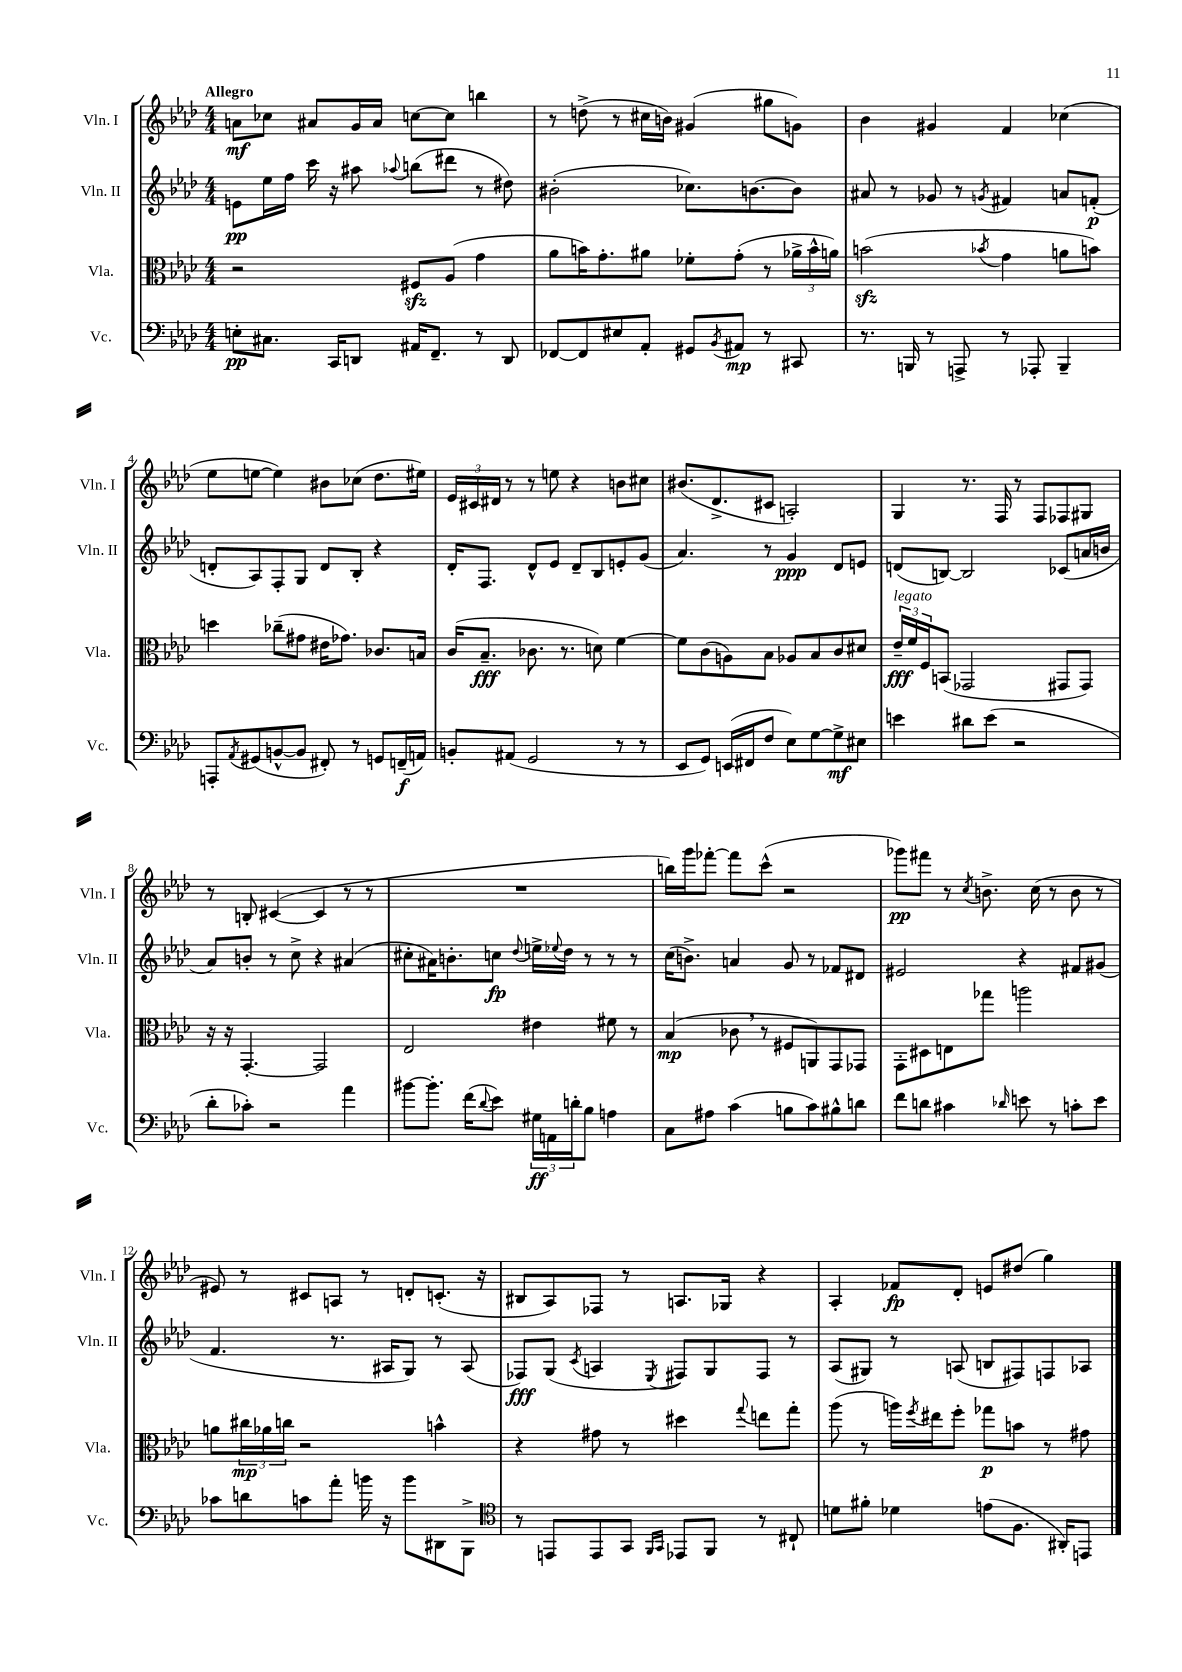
<<
\new StaffGroup <<
\new Staff = "s0" \with { instrumentName = "Vln. I" shortInstrumentName = "Vln. I" } {
    \clef treble \key aes \major \numericTimeSignature \time 4/4 \tempo "Allegro"
    a'8\mf ces''8 ais'8 g'16 ais'16 c''8~ c''8 b''4 |
    r8 d''8->( r8 cis''16 b'16) gis'4( gis''8 g'8) |
    bes'4 gis'4 f'4 ces''4( |
    ees''8 e''8~ e''4) bis'8 ces''8( des''8. eis''16) |
    \tuplet 3/2 { ees'16 cis'16 dis'16 } r8 r8 e''8 r4 b'8 cis''8 |
    bis'8.( des'8.-> cis'8 a2-.) |
    g4 r8. f16 r8 f8 fes8 gis8 |
    r8 b8-. cis'4~( cis'4 r8 r8 |
    R1 |
    b''16) g'''16 fes'''8~-. fes'''8 c'''8-^( r2 |
    ges'''8\pp) fis'''8 r8 \acciaccatura { c''8 } b'8.-> c''16( r8 b'8 r8 |
    eis'8) r8 cis'8 a8 r8 d'8-. c'8.-.( r16 |
    bis8 aes8) fes8 r8 a8. ges16 r4 |
    aes4-. fes'8\fp des'8-. e'8 dis''8( g''4) \bar "|." |
}
\new Staff = "s1" \with { instrumentName = "Vln. II" shortInstrumentName = "Vln. II" } {
    \clef treble \key aes \major \numericTimeSignature \time 4/4
    e'8\pp ees''16 f''16 c'''16 r16 ais''8 \appoggiatura { aes''8 } b''8( dis'''8 r8 dis''8) |
    bis'2-.( ces''8.) b'8.~ b'8 |
    ais'8 r8 ges'8 r8 \acciaccatura { g'8 } fis'4 a'8 f'8-.\p( |
    d'8-. aes8) f8-. g8 d'8 bes8-. r4 |
    des'16-. f8. des'8-^ ees'8 des'8-- bes8 e'8-. g'8( |
    aes'4.) r8 g'4\ppp des'8 e'8 |
    d'8( b8~) b2 ces'8( a'16 b'16 |
    aes'8) b'8-. r8 c''8-> r4 ais'4( |
    cis''8-. ais'16) b'8.-. c''8\fp \appoggiatura { des''8 } e''16-> \appoggiatura { ees''8 } des''16 r8 r8 r8 |
    c''16( b'8.->) a'4 g'8 r8 fes'8 dis'8 |
    eis'2 r4 fis'8 gis'8( |
    f'4. r8. ais16 g8) r8 ais8( |
    fes8\fff) g8( \acciaccatura { c'8 } a4 \acciaccatura { ees8 } fis8) g8 fis8 r8 |
    aes8( gis8) r8 a8( b8 fis8) f8 aes8 \bar "|." |
}
\new Staff = "s2" \with { instrumentName = "Vla." shortInstrumentName = "Vla." } {
    \clef alto \key aes \major \numericTimeSignature \time 4/4
    r2 fis8\sfz aes8( g'4 |
    aes'8 b'16) g'8.-. ais'8 fes'8-. g'8-.( r8 \tuplet 3/2 { aes'16-> b'16-^ a'16) } |
    b'2\sfz( \acciaccatura { bes'8 } g'4 a'8 b'8) |
    d''4 ces''8--( gis'8 eis'16 ges'8.) ces'8. b16 |
    c'16( bes8.--\fff ces'8. r8. d'8) f'4~ |
    f'8 c'8( a8) bes8 aes8 bes8 c'8 dis'8 |
    \tuplet 3/2 { ees'16--\fff^\markup { \italic "legato" } f'16 f16 } b,8( ges,2 gis,8 gis,8) |
    r16 r16 g,4.~-. g,2 |
    ees2 eis'4 fis'8 r8 |
    bes4\mp( ces'8 \breathe r8 fis8 a,8) g,8 ges,8 |
    g,8-. dis8 e8 ges''8 a''2 |
    a'8 \tuplet 3/2 { cis''16\mp aes'16 c''16 } r2 b'4-^ |
    r4 gis'8 r8 dis''4 \appoggiatura { g''8 } e''8 g''8-. |
    aes''8( r8 a''16) \acciaccatura { f''8 } eis''16 f''8-. ges''8\p b'8 r8 gis'8 \bar "|." |
}
\new Staff = "s3" \with { instrumentName = "Vc." shortInstrumentName = "Vc." } {
    \clef bass \key aes \major \numericTimeSignature \time 4/4
    e8-.\pp cis8. c,16 d,8 ais,16 f,8.-- r8 d,8 |
    fes,8~ fes,8 eis8 aes,8-. gis,8 \acciaccatura { bes,8 } ais,8\mp r8 cis,8 |
    r8. b,,16 r8 a,,8-> r8 aes,,8-. b,,4-- |
    a,,8-. \acciaccatura { aes,8 } gis,8( b,8~-^ b,8 fis,8-.) r8 g,8 f,16--\f( a,16) |
    b,8-. ais,8( g,2 r8 r8 |
    ees,8 g,8) e,16( fis,16 f8 ees8) g8~ g8->\mf eis8 |
    e'4 dis'8 e'8( r2 |
    des'8-. ces'8-.) r2 aes'4 |
    bis'8~ bis'8.-. f'16( \appoggiatura { des'8 } ees'8) \tuplet 3/2 { gis16\ff a,16 d'16-. } bes8 a4 |
    c8 ais8 c'4( b8 c'8) bis8-^ d'8 |
    f'8 d'8 cis'4 \grace { des'16 } e'8 r8 c'8-. e'8 |
    ces'8 d'8 c'8 aes'8-. b'16 r16 b'8 dis,8 bes,,8-> |
    \clef tenor r8 e,8 e,8 g,8 \grace { f,16 g,16 } ees,8 f,8 r8 cis8-! |
    d'8 fis'8-. des'4 e'8( f8. ais,16-.) e,8 \bar "|." |
}
>>
>>
